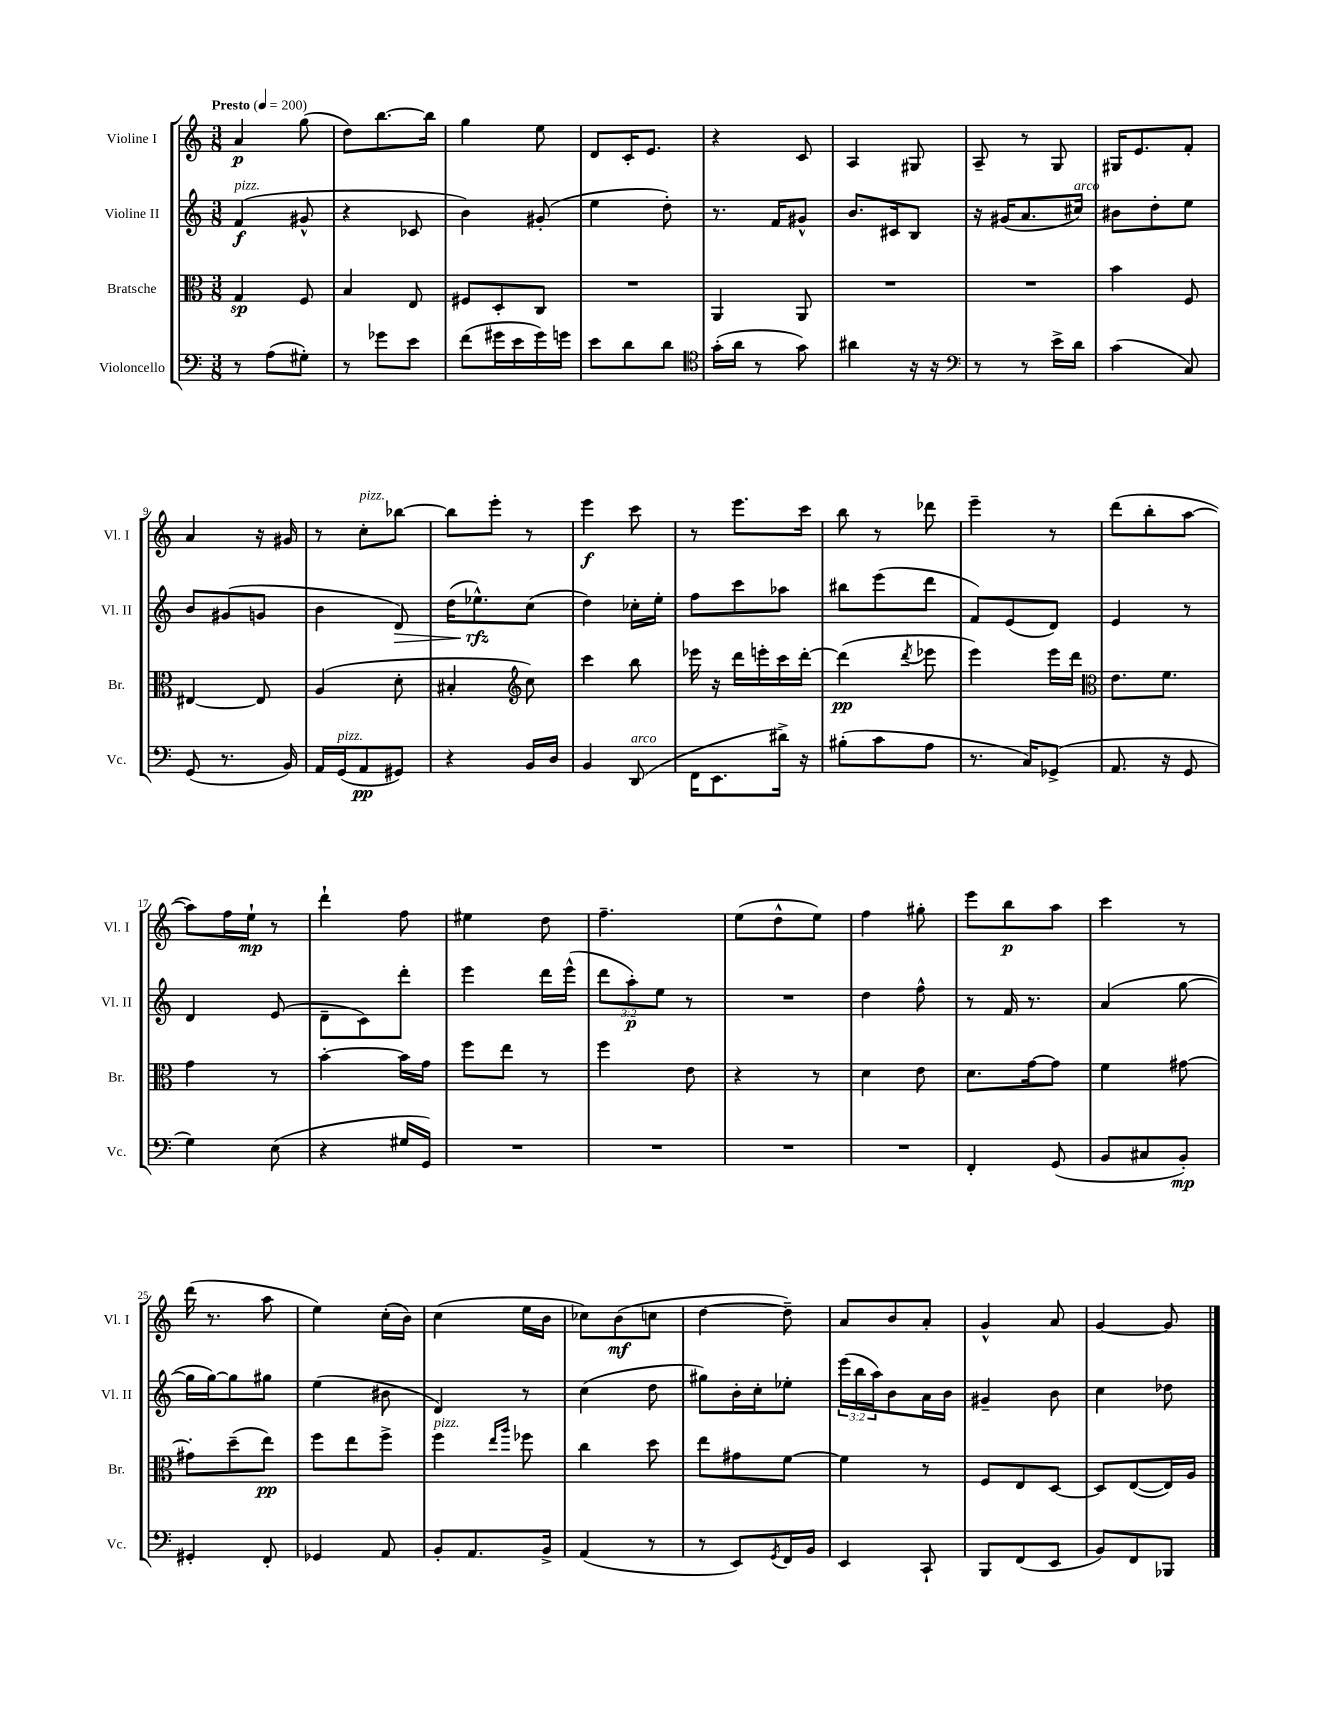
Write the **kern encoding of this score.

**kern	**kern	**kern	**kern
*staff4	*staff3	*staff2	*staff1
*clefF4	*clefC3	*clefG2	*clefG2
*k[]	*k[]	*k[]	*k[]
*M3/8	*M3/8	*M3/8	*M3/8
*MM200	*MM200	*MM200	*MM200
8r	4G/	(4f/	4a/
(8A\L	.	.	.
8G#'\J)	8F/	8g#^^/	(8gg\
=	=	=	=
8r	4B/	4r	8dd\L)
8g-\L	.	.	[8.bb\
8e\J	8E/	8c-/	.
.	.	.	16bb\]Jk
=	=	=	=
(8f\L	8F#/L	4b\)	4gg\
16g#\L	8D'/	.	.
16e\	.	.	.
16g#\)	8C/J	(8g#'/	8ee\
16g\JJ	.	.	.
=	=	=	=
8e\L	4.r	4ee\	8d/L
8d\	.	.	16c'/K
.	.	.	8.e/J
8d\J	.	8dd'\)	.
=	=	=	=
*clefC4	*	*	*
(16g'\LL	4AA/	8.r	4r
16a\JJ	.	.	.
8r	.	.	.
.	.	16f/LK	.
8g\)	8AA/	8g#^^/J	8c/
=	=	=	=
4a#\	4.r	8.b/L	4A/
.	.	16c#/k	.
16r	.	8B/J	8G#/
16r	.	.	.
=	=	=	=
*clefF4	*	*	*
8r	4.r	16r	8A~/
.	.	(16g#/LK	.
8r	.	8.a/	8r
16e^\LL	.	.	8G/
16d\JJ	.	16cc#/Jk)	.
=	=	=	=
(4c\	4b\	8b#\L	16G#/LK
.	.	.	8.e/
.	.	8dd'\	.
8C/)	8F/	8ee\J	8f'/J
=	=	=	=
(8GG/	[4E#/	8b/L	4a/
8.r	.	(8g#/	.
.	8E#/]	8g/J	16r
16BB/)	.	.	16g#/
=	=	=	=
16AA/LL	(4A/	4b\	8r
(16GG/J	.	.	.
8AA/	.	.	8cc'\L
8GG#/J)	8d'\	8d/)	[8bb-\J
=	=	=	=
4r	4B#'/	(16dd\LK	8bb-\]L
.	.	8.ee-^^\)	.
.	.	.	8eee'\J
*	*clefG2	*	*
16BB/LL	8cc\)	(8cc\J	8r
16D/JJ	.	.	.
=	=	=	=
4BB/	4ccc\	4dd\)	4eee\
(8DD/	8bb\	16cc-'\LL	8ccc\
.	.	16ee'\JJ	.
=	=	=	=
16FF\LK	16eee-\	8ff\L	8r
8.EE\	16r	.	.
.	16ddd\LL	8ccc\	8.eee\L
.	16eee'\	.	.
16d#^\Jk)	16ccc\	8aa-\J	.
16r	[16ddd'\JJ	.	16ccc\Jk
=	=	=	=
(8B#'\L	(4ddd\]	8bb#\L	8bb\
8c\	.	(8eee\	8r
.	8qddd/	.	.
8A\J	8eee-\	8ddd\J	8ddd-\
=	=	=	=
8.r	4eee\)	8f/L)	4eee~\
.	.	(8e/	.
16C/LK)	.	.	.
(8GG-^/J	16eee\LL	8d/J)	8r
.	16ddd\JJ	.	.
=	=	=	=
*	*clefC3	*	*
8.AA/	8.e\L	4e/	(8ddd\L
.	.	.	8bb'\
16r	8.f\J	.	.
8GG/	.	8r	[8aa\J
=	=	=	=
4G\)	4g\	4d/	8aa\]L)
.	.	.	16ff\L
.	.	.	16ee`\JJ
(8E\	8r	(8e/	8r
=	=	=	=
4r	[4b'\	8d~\L	4ddd`\
.	.	8c\)	.
16G#/LL	16b\]LL	8ddd'\J	8ff\
16GG/JJ)	16g\JJ	.	.
=	=	=	=
4.r	8ff\L	4eee\	4ee#\
.	8ee\J	.	.
.	8r	16ddd\LL	8dd\
.	.	(16eee^^\JJ	.
=	=	=	=
4.r	4ff\	12ddd\L	4.ff~\
.	.	12aa'\)	.
.	.	12ee\J	.
.	8e\	8r	.
=	=	=	=
4.r	4r	4.r	(8ee\L
.	.	.	8dd^^\
.	8r	.	8ee\J)
=	=	=	=
4.r	4d\	4dd\	4ff\
.	8e\	8ff^^\	8gg#'\
=	=	=	=
4FF'/	8.d\L	8r	8eee\L
.	.	16f/	8bb\
.	[16g\k	8.r	.
(8GG/	8g\]J	.	8aa\J
=	=	=	=
8BB/L	4f\	(4a/	4ccc\
8C#/	.	.	.
8BB'/J)	[8g#\	[8gg\	8r
=	=	=	=
4GG#'/	8g#'\]L	16gg\]LL	(16ddd\
.	.	[16gg\J)	8.r
.	(8dd~\	8gg\]	.
8FF'/	8ee\J)	8gg#\J	8aa\
=	=	=	=
4GG-/	8ff\L	(4ee\	4ee\)
.	8ee\	.	.
8AA/	8ff^\J	8b#\	(16cc'\LL
.	.	.	16b\JJ)
=	=	=	=
8BB'/L	4ff\	4d/)	(4cc\
8.AA/	.	.	.
.	16qqee/LL	.	.
.	16qqaa/JJ	.	.
.	8ff-\	8r	16ee\LL
16BB^/Jk	.	.	16b\JJ
=	=	=	=
(4AA/	4cc\	(4cc\	8cc-\L)
.	.	.	(8b\
8r	8dd\	8dd\	8cc\J
=	=	=	=
8r	8ee\L	8gg#\L)	[4dd\
8EE/L)	8g#\	16b'\L	.
.	.	16cc'\J	.
8qGG/	.	.	.
16FF/L	[8f\J	8ee-'\J	8dd~\])
16BB/JJ	.	.	.
=	=	=	=
4EE/	4f\]	(24eee\LL	8a/L
.	.	24bb\	.
.	.	24aa\J)	.
.	.	8b\	8b/
8CC`/	8r	16a\L	8a'/J
.	.	16b\JJ	.
=	=	=	=
8BBB/L	8F/L	4g#~/	4g^^/
(8FF/	8E/	.	.
8EE/J	[8D/J	8b\	8a/
=	=	=	=
8BB/L)	8D/]L	4cc\	[4g/
8FF/	([8E/	.	.
8BBB-/J	16E/]L)	8dd-\	8g/]
.	16A/JJ	.	.
==	==	==	==
*-	*-	*-	*-
